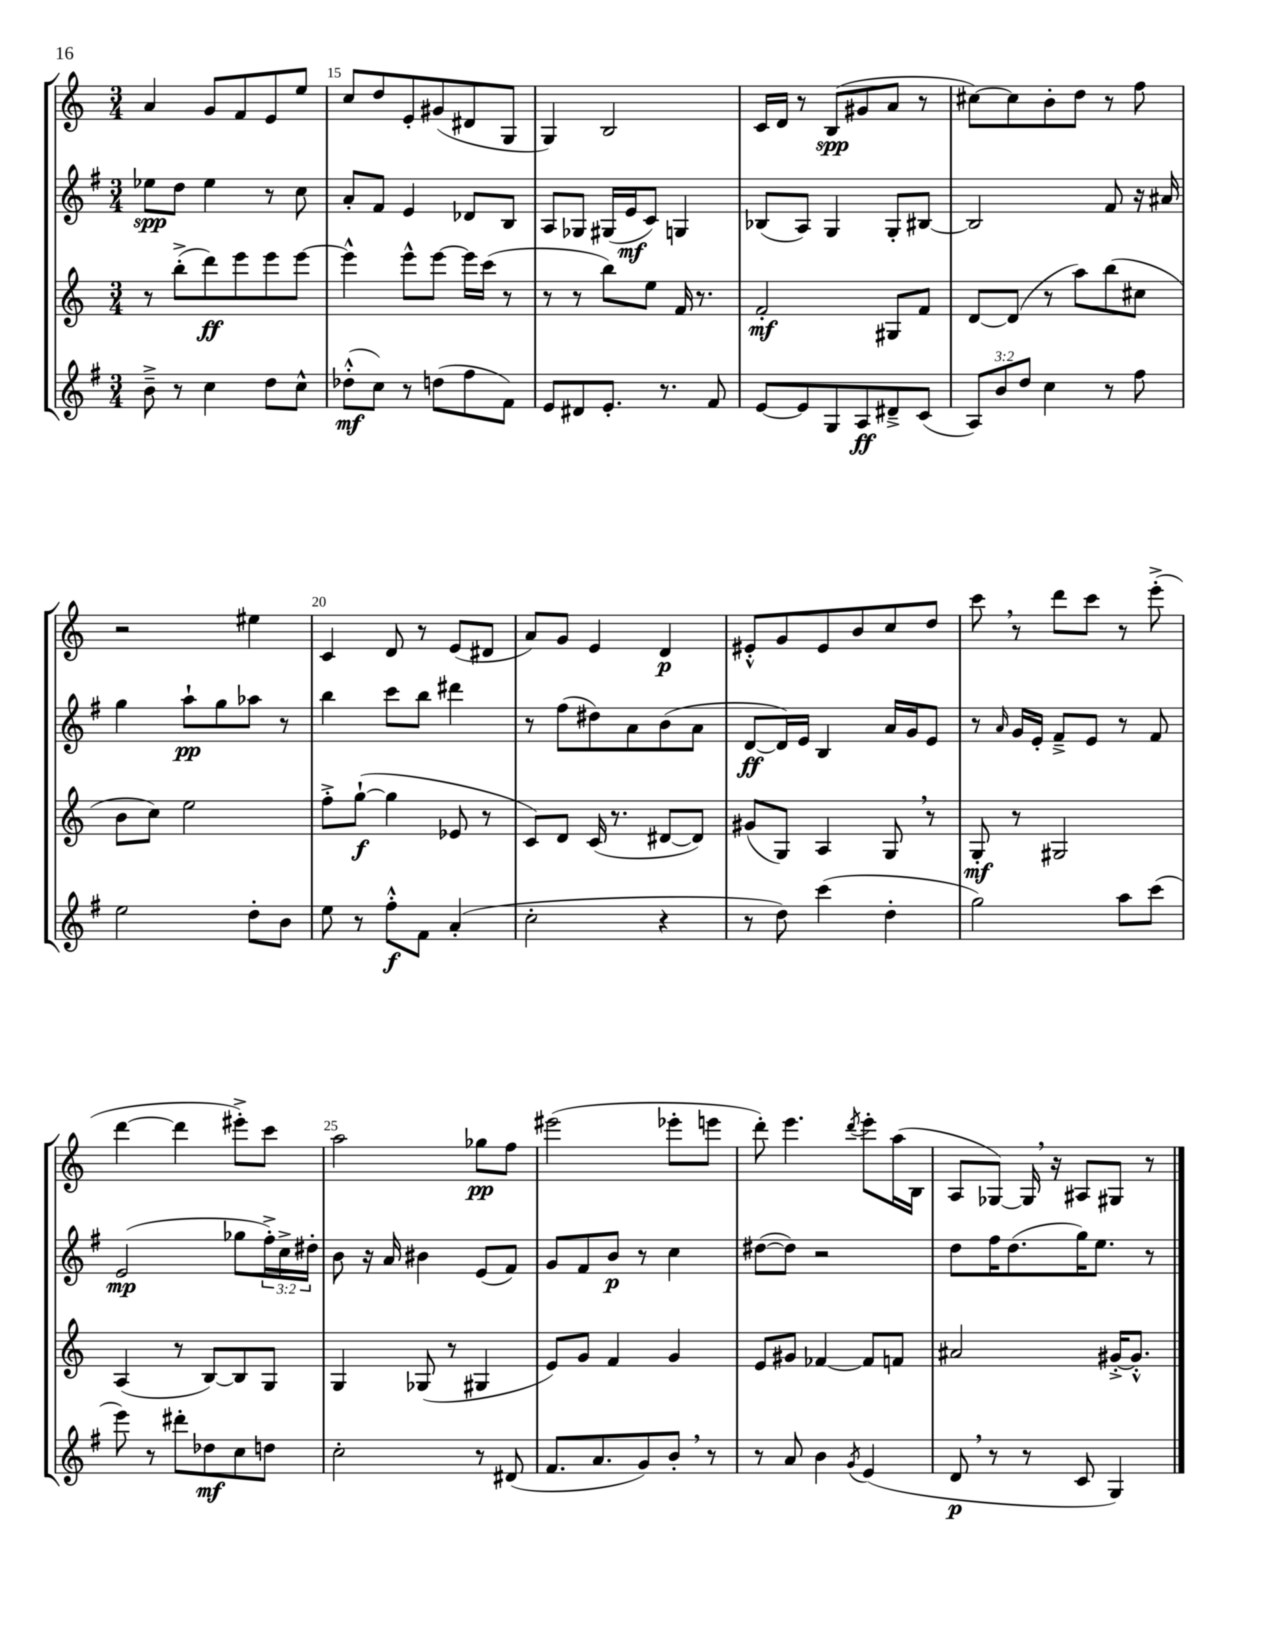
<<
\new StaffGroup <<
\new Staff = "s0" {
    \clef treble \key c \major \numericTimeSignature \time 3/4
    a'4 g'8 f'8 e'8 e''8 |
    c''8 d''8 e'8-. gis'8( dis'8 g8 |
    g4) b2 |
    c'16 d'16 r8 b8\spp( gis'8 a'8 r8 |
    cis''8~) cis''8 b'8-. d''8 r8 f''8 |
    r2 eis''4 |
    c'4 d'8 r8 e'8( dis'8 |
    a'8) g'8 e'4 d'4\p |
    eis'8-.-^ g'8 eis'8 b'8 c''8 d''8 |
    c'''8 \breathe r8 d'''8 c'''8 r8 e'''8-.->( |
    d'''4~ d'''4 eis'''8-.->) c'''8 |
    a''2 ges''8\pp f''8 |
    eis'''2( ees'''8-. e'''8 |
    d'''8-.) e'''4. \acciaccatura { d'''8 } e'''8-. a''16( b16 |
    a8 ges8~) ges16 \breathe r16 ais8 gis8 r8 \bar "|." |
}
\new Staff = "s1" {
    \clef treble \key g \major \numericTimeSignature \time 3/4 \override Staff.TupletNumber.text = #tuplet-number::calc-fraction-text
    ees''8\spp d''8 ees''4 r8 c''8 |
    a'8-. fis'8 e'4 des'8 b8 |
    a8 ges8 gis16( e'16\mf c'8) g4 |
    bes8( a8) g4 g8-. bis8~ |
    bis2 fis'8 r16 ais'16 |
    g''4 a''8-!\pp g''8 aes''8 r8 |
    b''4 c'''8 b''8 dis'''4 |
    r8 fis''8( dis''8) a'8 b'8( a'8 |
    d'8~\ff d'16) e'16 b4 a'16 g'16 e'8 |
    r8 \grace { a'16 } g'16 e'16-. fis'8---> e'8 r8 fis'8 |
    e'2\mp( ges''8 \tuplet 3/2 { fis''16-.->) c''16-> dis''16-. } |
    b'8 r16 a'16 bis'4 e'8( fis'8) |
    g'8 fis'8 b'8\p r8 c''4 |
    dis''8~( dis''8) r2 |
    d''8 fis''16 d''8.( g''16) e''8. r8 \bar "|." |
}
\new Staff = "s2" {
    \clef treble \key c \major \numericTimeSignature \time 3/4
    r8 b''8-.->( d'''8\ff) e'''8 e'''8 e'''8~ |
    e'''4-^ e'''8-^ e'''8~ e'''16 c'''16( r8 |
    r8 r8 b''8) e''8 f'16 r8. |
    f'2-.\mf gis8 f'8 |
    d'8~ d'8( r8 a''8) b''8( cis''8 |
    b'8 c''8) e''2 |
    f''8-.-> g''8~-!\f( g''4 ees'8 r8 |
    c'8) d'8 c'16( r8. dis'8~ dis'8) |
    gis'8( g8) a4 g8 \breathe r8 |
    g8-.\mf r8 gis2 |
    a4( r8 b8~) b8 g8 |
    g4 ges8( r8 gis4 |
    e'8) g'8 f'4 g'4 |
    e'8 gis'8 fes'4~ fes'8 f'8 |
    ais'2 gis'16~-.-> gis'8.-.-^ \bar "|." |
}
\new Staff = "s3" {
    \clef treble \key g \major \numericTimeSignature \time 3/4 \override Staff.TupletNumber.text = #tuplet-number::calc-fraction-text
    b'8---> r8 c''4 d''8 c''8-^ |
    des''8-.-^\mf( c''8) r8 d''8( fis''8 fis'8) |
    e'8 dis'8 e'8.-. r8. fis'8 |
    e'8~ e'8 g8 a8\ff dis'8---> c'8( |
    \tuplet 3/2 { a8) b'8 d''8 } c''4 r8 fis''8 |
    e''2 d''8-. b'8 |
    e''8 r8 fis''8-.-^\f fis'8 a'4-.( |
    c''2-. r4 |
    r8 d''8) c'''4( d''4-. |
    g''2) a''8 c'''8( |
    e'''8) r8 dis'''8-. des''8\mf c''8 d''8 |
    c''2-. r8 dis'8( |
    fis'8. a'8. g'8) b'8-. \breathe r8 |
    r8 a'8 b'4 \acciaccatura { g'8 } e'4( |
    d'8\p \breathe r8 r8 c'8 g4) \bar "|." |
}
>>
>>
\layout { \context { \Score currentBarNumber = #14 \override BarNumber.break-visibility = ##(#f #t #t) barNumberVisibility = #(every-nth-bar-number-visible 5) } }
